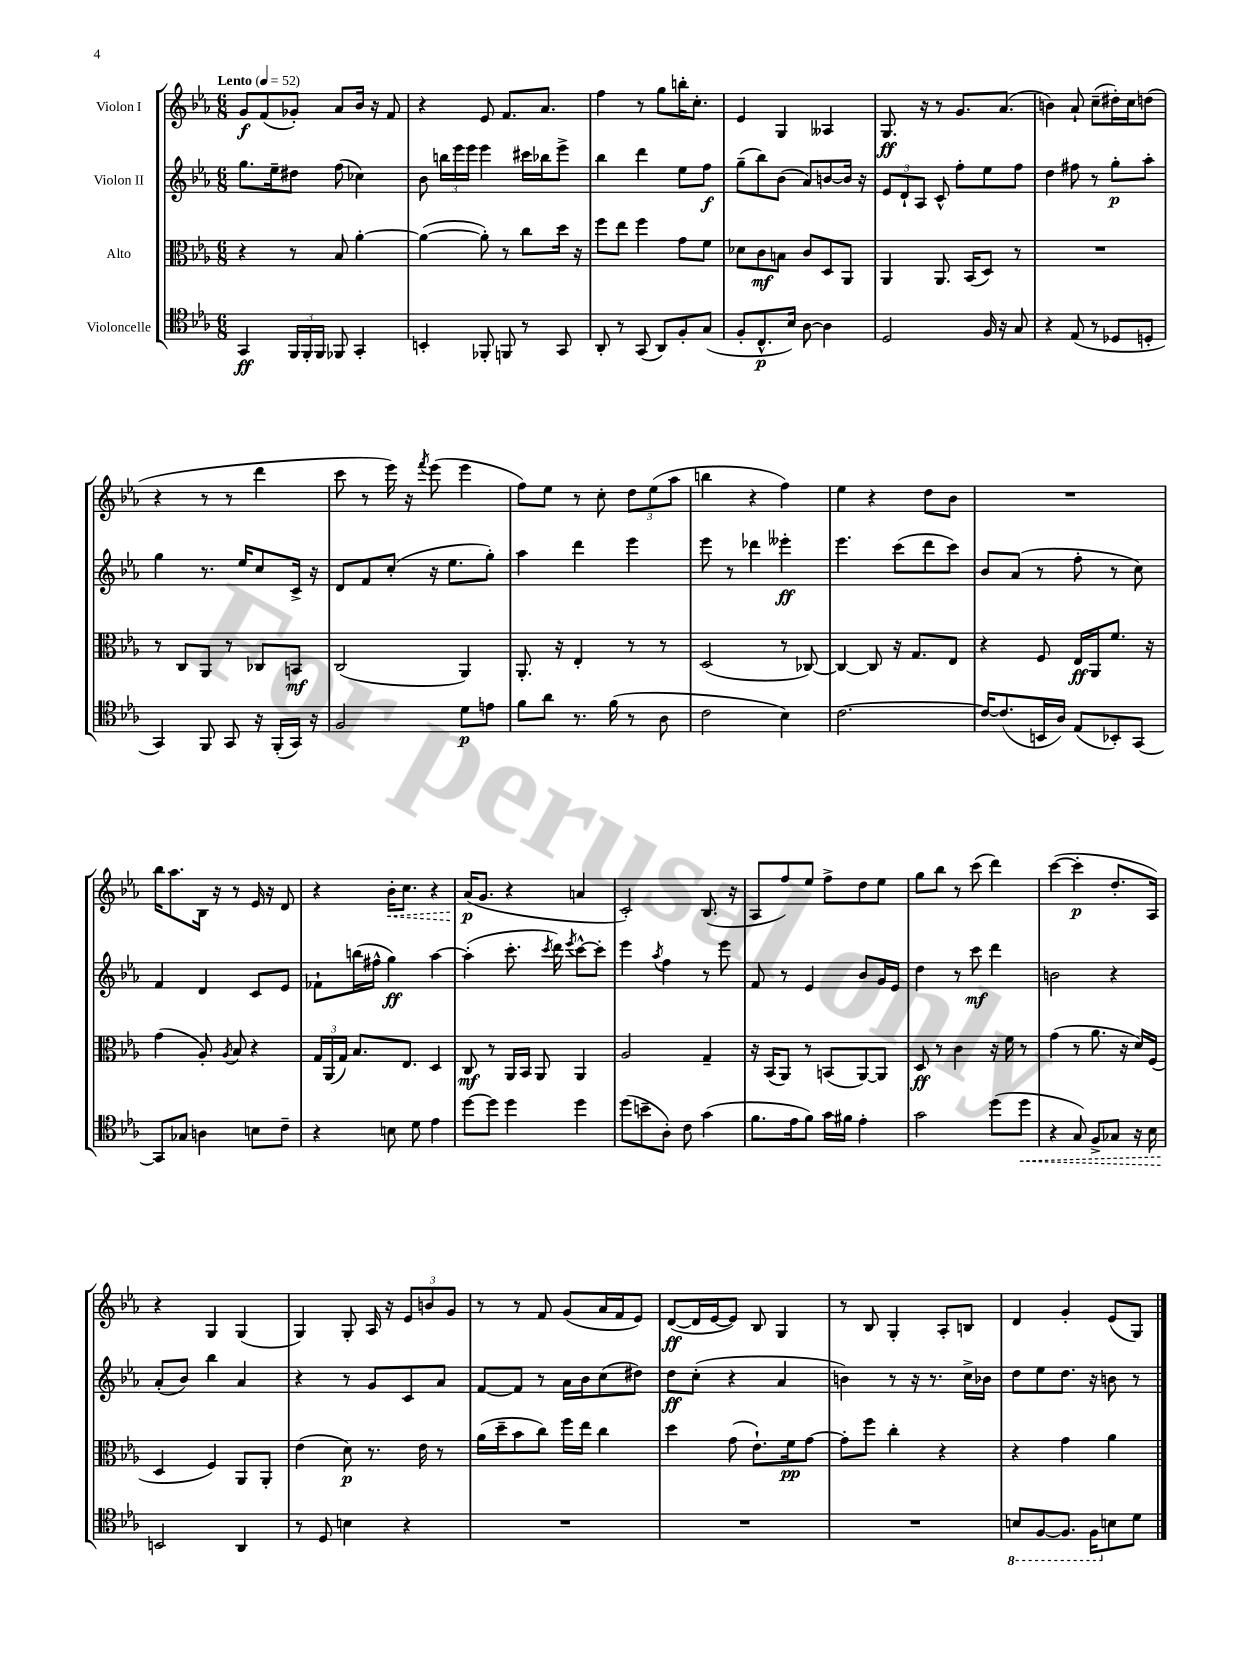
<<
\new StaffGroup <<
\new Staff = "s0" \with { instrumentName = "Violon I" } {
    \clef treble \key ees \major \numericTimeSignature \time 6/8 \tempo "Lento" 4 = 52
    \autoBeamOff g'8[\f f'8( ges'8]-.) aes'8[ bes'16] r16 f'8 |
    r4 ees'8 f'8.[ aes'8.] |
    f''4 r8 g''8[ b''16-. c''8.]-. |
    ees'4 g4 aeses4 |
    g8.\ff r16 r8 g'8.[ aes'8.]( |
    b'4) aes'8-! c''8[--( dis''16-.) c''16 d''8]( |
    r4 r8 r8 d'''4 |
    c'''8 r8 ees'''16) r16 \acciaccatura { f'''8 } ees'''8( ees'''4 |
    f''8[) ees''8] r8 c''8-. \tuplet 3/2 { d''8[ ees''8( aes''8] } |
    b''4 r4 f''4) |
    ees''4 r4 d''8[ bes'8] |
    R2. |
    bes''16[ aes''8. bes16] r16 r8 ees'16 r16 d'8 |
    r4 \once \override Hairpin.style = #'dashed-line bes'16[-.\< c''8.] r4 |
    aes'16[\p\!( g'8.] r4 a'4 |
    c'2-.) bes8.( r16 |
    aes8[ f''8) ees''8] f''8[-> d''8 ees''8] |
    g''8[ bes''8] r8 c'''8( d'''4) |
    c'''4~( c'''4-.\p d''8.[-. aes16]) |
    r4 g4 g4( |
    g4) g8-. aes16 r16 \tuplet 3/2 { ees'8[ b'8 g'8] } |
    r8 r8 f'8 g'8[( aes'16 f'16 ees'8]) |
    d'8[~\ff( d'16 ees'16~ ees'8]) bes8 g4 |
    r8 bes8 g4-. aes8[-. b8] |
    d'4 g'4-. ees'8[( g8]) \bar "|." |
}
\new Staff = "s1" \with { instrumentName = "Violon II" } {
    \clef treble \key ees \major \numericTimeSignature \time 6/8
    \autoBeamOff g''8.[ ees''16-- dis''8] f''8( ces''4) |
    bes'8 \tuplet 3/2 { b''16[ ees'''16 ees'''16] } ees'''4 cis'''16[ bes''16 ees'''8]-> |
    bes''4 d'''4 ees''8[ f''8]\f |
    g''8[--( bes''8) bes'8]( aes'8[) b'8~ b'16] r16 |
    \tuplet 3/2 { ees'8[ d'8-! aes8] } c'8-^ f''8[-. ees''8 f''8] |
    d''4 fis''8 r8 g''8[-.\p aes''8]-. |
    g''4 r8. ees''16[ c''8 c'16]-> r16 |
    d'8[ f'8 c''8]-.( r16 ees''8.[ g''8]-.) |
    aes''4 d'''4 ees'''4 |
    ees'''8 r8 des'''4 eeses'''4-.\ff |
    ees'''4. c'''8[( d'''8 c'''8]) |
    bes'8[ aes'8]( r8 f''8-. r8 c''8) |
    f'4 d'4 c'8[ ees'8] |
    fes'8[-! b''16( fis''16]-^ g''4\ff) aes''4~ |
    aes''4-.( c'''8.-. \acciaccatura { c'''8 } d'''16) \acciaccatura { ees'''8 } c'''8[~-^ c'''8]-. |
    ees'''4 \acciaccatura { aes''8 } f''4 r8 ees'''8 |
    f'8 r8 ees'4 bes'8[ g'16 ees'16] |
    d''4 r8 c'''8\mf d'''4 |
    b'2 r4 |
    aes'8[-.( bes'8]) bes''4 aes'4 |
    r4 r8 g'8[ c'8 aes'8] |
    f'8[~ f'8] r8 aes'16[ bes'16 c''8( dis''8]) |
    d''8[\ff c''8]-.( r4 aes'4 |
    b'4) r8 r16 r8. c''16[-> bes'16] |
    d''8[ ees''8 d''8.] r16 b'8 r8 \bar "|." |
}
\new Staff = "s2" \with { instrumentName = "Alto" } {
    \clef alto \key ees \major \numericTimeSignature \time 6/8
    \autoBeamOff r4 r8 bes8 aes'4~-. |
    aes'4~( aes'8-.) r8 c''8[ d''16] r16 |
    f''8[ ees''8] f''4 g'8[ f'8] |
    des'8[ c'8\mf b8] c'8[ d8 aes,8] |
    aes,4 aes,8. bes,16[( d8]) r8 |
    R2. |
    r8 c8[ aes,8] r8 ces8[ b,8]\mf |
    c2( aes,4) |
    aes,8.-. r16 ees4-. r8 r8 |
    d2( r8 ces8~) |
    ces4~ ces8 r16 g8.[ ees8] |
    r4 f8 ees16[\ff aes,16 f'8.] r16 |
    g'4( aes8-.) \acciaccatura { aes8 } bes8 r4 |
    \tuplet 3/2 { g16[ aes,16( g16]) } bes8.[ ees8.] d4 |
    c8\mf r8 aes,16[ bes,16] aes,8 aes,4 |
    aes2 g4-- |
    r16 bes,16[( aes,8]) r8 b,8[( aes,8~) aes,8] |
    d8\ff r8 c'4 r16 f'16 r8 |
    g'4( r8 aes'8. r16 d'16[) f16]( |
    d4 f4) aes,8[ aes,8]-. |
    ees'4( d'8\p) r8. ees'16 r8 |
    aes'16[( d''16-- bes'8 c''8]) f''16[ ees''16] c''4 |
    d''4 g'8( ees'8.[-!) f'16\pp g'8]~ |
    g'8[-. f''8] c''4-. r4 |
    r4 g'4 aes'4 \bar "|." |
}
\new Staff = "s3" \with { instrumentName = "Violoncelle" } {
    \clef tenor \key ees \major \numericTimeSignature \time 6/8
    \autoBeamOff g,4\ff \tuplet 3/2 { f,16[ f,16-. f,16] } fes,8 g,4-. |
    b,4-. fes,8-. f,8 r8 g,8 |
    aes,8-. r8 g,8( aes,8[) f8-. g8]( |
    f8[-. c8.-^\p bes16]) aes8~ aes4 |
    d2 f16 r16 g8 |
    r4 ees8( r8 des8[ d8]-. |
    g,4) f,8 g,8 r16 f,16[-.( g,16]) r16 |
    f2 d'8[\p e'8] |
    f'8[ aes'8] r8. f'16( r8 aes8 |
    c'2 bes4) |
    c'2.~ |
    c'16[~ c'8.( b,16 aes16]) ees8[( bes,8-.) g,8]~ |
    g,8[ ges8] a4 b8[ c'8]-- |
    r4 b8 d'8 ees'4 |
    d''8[~ d''8] d''4 d''4 |
    d''8[( b'8-- aes8]-.) c'8 g'4( |
    f'8.[ ees'16 f'8]) g'16[ fis'16] ees'4-. |
    g'2 d''8[( \once \override Hairpin.style = #'dashed-line d''8]\< |
    r4 g8) f8[-> ges8] r16 bes16 |
    b,2\! aes,4 |
    r8 d8 b4 r4 |
    R2. |
    R2. |
    R2. |
    \ottava #-1 b,8[ f,8~ f,8.] f,16[ \ottava #0 b8 d'8] \bar "|." |
}
>>
>>
\layout { \context { \Score \remove "Bar_number_engraver" } }
